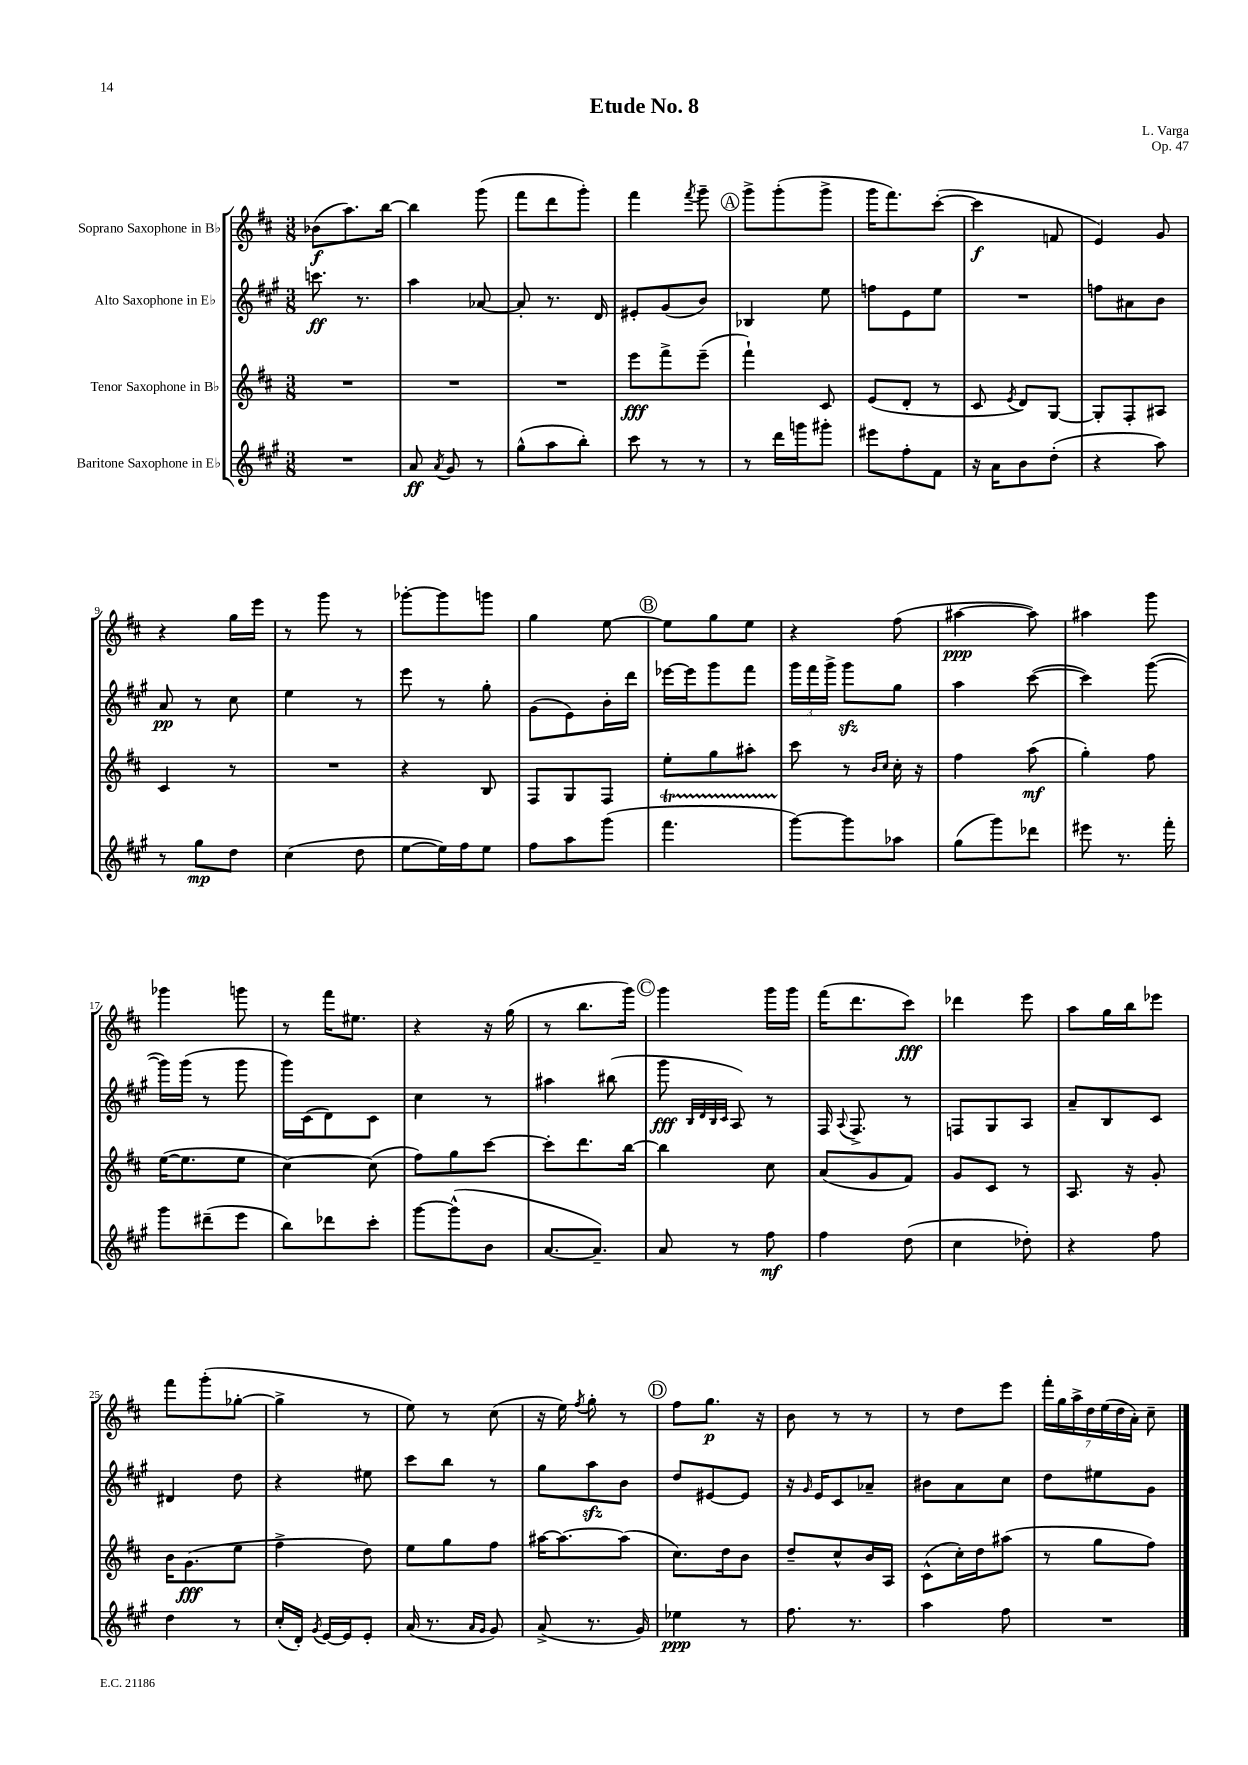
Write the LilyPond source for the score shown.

\header { title = "Etude No. 8" composer = "L. Varga" opus = "Op. 47" }
<<
\new StaffGroup <<
\new Staff = "s0" \with { instrumentName = "Soprano Saxophone in Bb" } {
    \clef treble \key d \major \numericTimeSignature \time 3/8
    \autoBeamOff bes'8[\f( a''8.) b''16]~ |
    b''4 g'''8( |
    fis'''8[ d'''8 g'''8]-.) |
    fis'''4 \acciaccatura { fis'''8 } g'''8-- |
    \mark \markup { \circle "A" } g'''8[-> g'''8-.( g'''8]-> |
    g'''16[ fis'''8.) cis'''8]~-.( |
    cis'''4\f f'8 |
    e'4) g'8 |
    r4 g''16[ e'''16] |
    r8 g'''8 r8 |
    ges'''8[~-. ges'''8 g'''8] |
    g''4 e''8~ |
    \mark \markup { \circle "B" } e''8[ g''8 e''8] |
    r4 fis''8( |
    ais''4~\ppp ais''8) |
    ais''4 g'''8 |
    ges'''4 g'''8 |
    r8 fis'''16[ eis''8.] |
    r4 r16 g''16( |
    r8 b''8.[ g'''16]) |
    \mark \markup { \circle "C" } g'''4 g'''16[ g'''16] |
    fis'''16[( d'''8. cis'''8]\fff) |
    des'''4 e'''8 |
    a''8[ g''16 b''16 ees'''8] |
    fis'''8[ g'''8-.( ges''8]~-. |
    ges''4-> r8 |
    e''8) r8 cis''8( |
    r16 e''16) \acciaccatura { fis''8 } g''8-. r8 |
    \mark \markup { \circle "D" } fis''8[ g''8.]\p r16 |
    b'8 r8 r8 |
    r8 d''8[ e'''8] |
    \tuplet 7/4 { fis'''16[-. g''16 a''16-> d''16 e''16( d''16 a'16]-.) } cis''8-- \bar "|." |
}
\new Staff = "s1" \with { instrumentName = "Alto Saxophone in Eb" } {
    \clef treble \key a \major \numericTimeSignature \time 3/8
    \autoBeamOff c'''8.\ff r8. |
    a''4 aes'8~ |
    aes'8-. r8. d'16 |
    eis'8[-. gis'8( b'8]) |
    \mark \markup { \circle "A" } bes4 e''8 |
    f''8[ e'8 e''8] |
    R4. |
    f''8[ ais'8 b'8] |
    a'8\pp r8 cis''8 |
    e''4 r8 |
    e'''8 r8 gis''8-. |
    gis'8[( e'8) b'16-. d'''16] |
    \mark \markup { \circle "B" } ees'''16[~ ees'''16 gis'''8 fis'''8] |
    \tuplet 3/2 { gis'''16[ fis'''16 gis'''16]-> } gis'''8[\sfz gis''8] |
    a''4 cis'''8~( |
    cis'''4) gis'''8~( |
    gis'''16[) gis'''16]( r8 gis'''8 |
    gis'''16[) cis'16( d'8) cis'8] |
    cis''4 r8 |
    ais''4 bis''8( |
    \mark \markup { \circle "C" } gis'''8\fff \grace { b32[ d'32 b32 cis'32] } a8) r8 |
    fis16 \appoggiatura { a8 } fis8.-> r8 |
    f8[ gis8 a8] |
    a'8[-- b8 cis'8] |
    dis'4 d''8 |
    r4 eis''8 |
    cis'''8[ b''8] r8 |
    gis''8[ a''8\sfz b'8] |
    \mark \markup { \circle "D" } d''8[ eis'8~ eis'8] |
    r16 \grace { gis'16 } e'16[ cis'8 aes'8]-- |
    bis'8[ a'8 cis''8] |
    d''8[ eis''8 gis'8] \bar "|." |
}
\new Staff = "s2" \with { instrumentName = "Tenor Saxophone in Bb" } {
    \clef treble \key d \major \numericTimeSignature \time 3/8
    \autoBeamOff R4. |
    R4. |
    R4. |
    e'''8[\fff fis'''8-> e'''8]--( |
    \mark \markup { \circle "A" } fis'''4-!) cis'8 |
    e'8[( d'8]-. r8 |
    cis'8 \acciaccatura { e'8 } d'8[) g8]~ |
    g8[-. fis8-. ais8] |
    cis'4 r8 |
    R4. |
    r4 b8 |
    fis8[ g8 fis8] |
    \mark \markup { \circle "B" } e''8[-. g''8 ais''8]-. |
    cis'''8 r8 \grace { b'16[ cis''16] } cis''16-. r16 |
    fis''4 a''8\mf( |
    g''4-.) fis''8 |
    e''16[~( e''8. e''8] |
    cis''4~) cis''8( |
    fis''8[) g''8 cis'''8]~ |
    cis'''8[-. d'''8. b''16]~ |
    \mark \markup { \circle "C" } b''4 cis''8 |
    a'8[( g'8 fis'8]) |
    g'8[ cis'8] r8 |
    a8. r16 g'8-. |
    b'16[ g'8.\fff( e''8] |
    fis''4-> d''8) |
    e''8[ g''8 fis''8] |
    ais''16[~ ais''8.~ ais''8]( |
    \mark \markup { \circle "D" } cis''8.[) d''16 b'8] |
    d''8[-- cis''8-^ b'16 a16] |
    cis'8[-^( cis''16-.) d''16 ais''8]( |
    r8 g''8[ fis''8]) \bar "|." |
}
\new Staff = "s3" \with { instrumentName = "Baritone Saxophone in Eb" } {
    \clef treble \key a \major \numericTimeSignature \time 3/8
    \autoBeamOff R4. |
    a'8\ff \acciaccatura { a'8 } gis'8 r8 |
    gis''8[-^( a''8 b''8]-.) |
    cis'''8 r8 r8 |
    \mark \markup { \circle "A" } r8 d'''16[ g'''16 gis'''8]-. |
    eis'''8[ fis''8-. fis'8] |
    r16 a'16[ b'8 d''8]-.( |
    r4 a''8) |
    r8 gis''8[\mp d''8] |
    cis''4( d''8 |
    e''8[~ e''16) fis''16 e''8] |
    fis''8[ a''8 gis'''8]( |
    \mark \markup { \circle "B" } fis'''4.\startTrillSpan |
    gis'''8[~\stopTrillSpan) gis'''8 aes''8] |
    gis''8[( gis'''8) des'''8] |
    eis'''8 r8. fis'''16-. |
    gis'''8[ dis'''8--( e'''8] |
    b''8[) des'''8 cis'''8]-. |
    gis'''8[~ gis'''8-^( b'8] |
    a'8.[~ a'8.]--) |
    \mark \markup { \circle "C" } a'8 r8 fis''8\mf |
    fis''4 d''8( |
    cis''4 des''8-.) |
    r4 fis''8 |
    d''4 r8 |
    cis''16[-.( d'16]-.) \acciaccatura { gis'8 } e'16[~ e'16 e'8]-. |
    a'16( r8. \grace { a'16[ gis'16] } gis'8) |
    a'8->( r8. gis'16) |
    \mark \markup { \circle "D" } ees''4\ppp r8 |
    fis''8. r8. |
    a''4 fis''8 |
    R4. \bar "|." |
}
>>
>>
